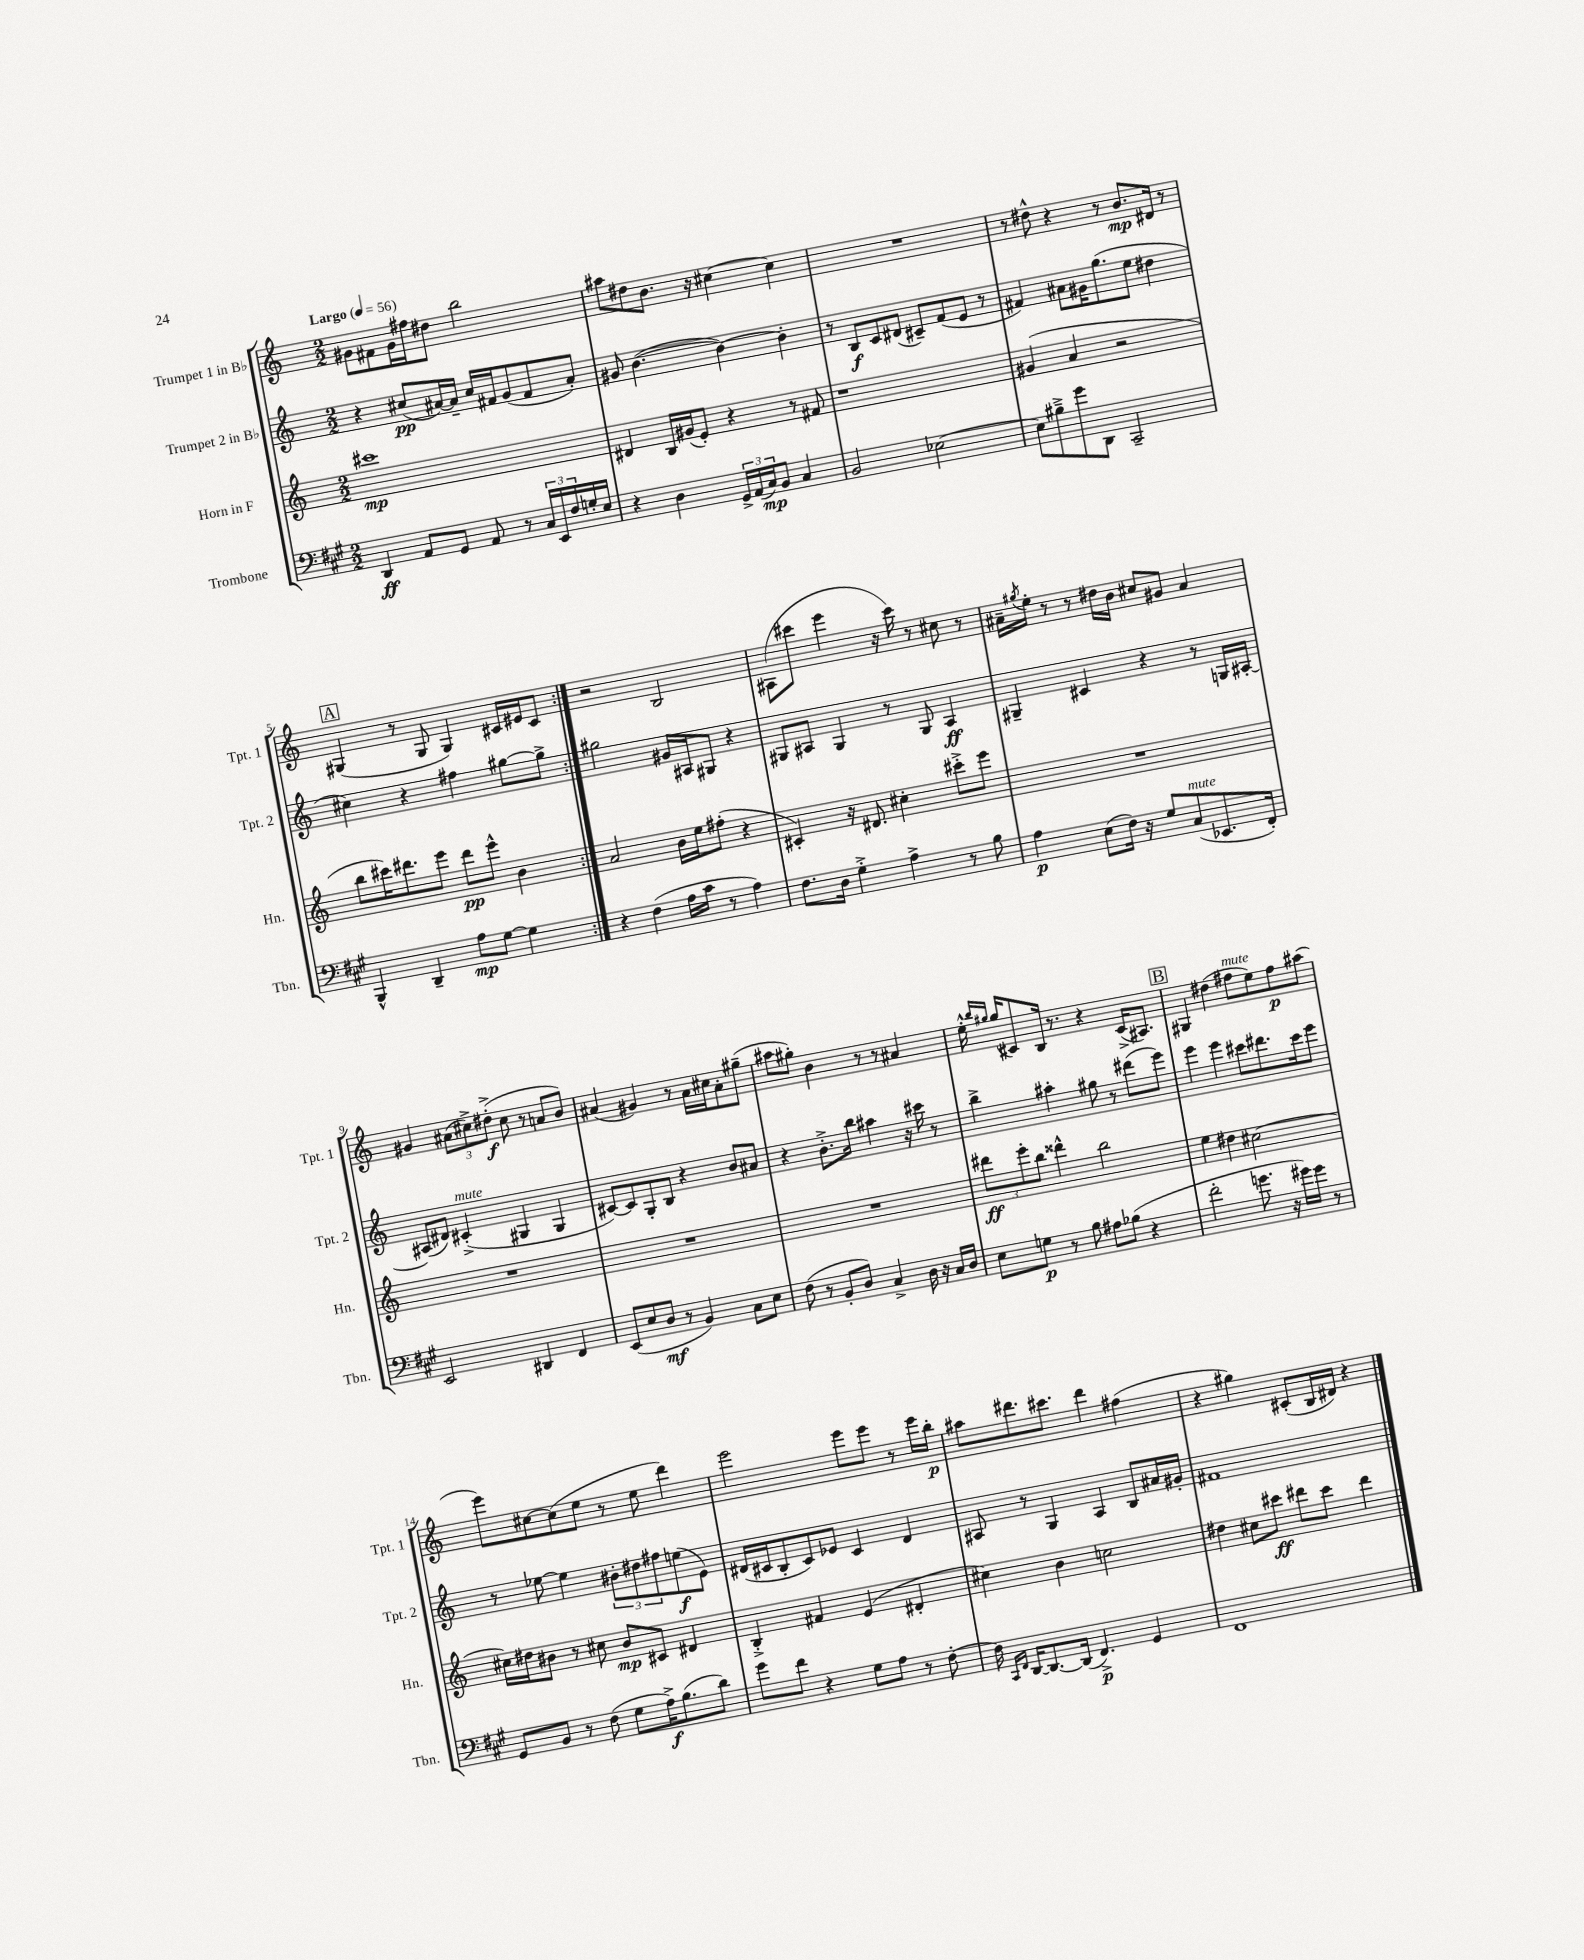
<<
\new StaffGroup <<
\new Staff = "s0" \with { instrumentName = "Trumpet 1 in Bb" shortInstrumentName = "Tpt. 1" } {
    \clef treble \key c \major \numericTimeSignature \time 2/2 \tempo "Largo" 4 = 56
    \repeat volta 2 { gis'8 fis'8 gis'16 fis''16 dis''8 b''2 |
    ais''8 dis''8 b'8. r16 cis''4~ cis''4 |
    R1 |
    r8 dis''8-^ r4 r8 b'8.\mp dis'16 r8 |
    \mark \markup { \box "A" } gis4( r8 gis8 gis4) cis'16 eis'16 cis'8 | }
    r2 b2 |
    ais8( cis'''8 e'''4 r16 cis'''16) r8 cis''8 r8 |
    ais'16-- \acciaccatura { gis''8 } e''16-. r8 r8 dis''16 b'16 cis''8 gis'8 ais'4 |
    gis'4 \tuplet 3/2 { ais'8( cis''8->) dis''8-.->\f( } cis''8 r8 a'8 b'8) |
    ais'4( gis'4) r8 ais'16 cis''16 ais'8-. gis''8--( |
    ais''8 gis''8-.) b'4 r8 r8 ais'4 |
    e''16-.-^ \grace { b''16 gis''16 } gis''16( cis'8) b16 r8. r4 cis'16->( ais8.) |
    \mark \markup { \box "B" } gis4 dis''4( fis''8^\markup { \italic "mute" } e''8) fis''8\p ais''8( |
    e'''8) cis''8~ cis''8( e''8 r8 e''8 d'''4) |
    e'''2 e'''8 e'''8 r8 e'''16 b''16-.\p |
    ais''8 dis'''8. cis'''8. dis'''4 fis''4( |
    r4 gis''4) cis'8-.( b16 dis'16) r4 \bar "|." |
}
\new Staff = "s1" \with { instrumentName = "Trumpet 2 in Bb" shortInstrumentName = "Tpt. 2" } {
    \clef treble \key c \major \numericTimeSignature \time 2/2
    \repeat volta 2 { r4 cis''8\pp( ais'16~) ais'16-- cis''16 fis'16 g'8( fis'8 ais'8-.) |
    gis'8 b'4.~( b'4~) b'4-. |
    r8 b8\f c'8 dis'8( cis'8--) f'8( e'8 r8 |
    fis'4) ais'8 gis'16 g''8.( e''8 dis''4 |
    \mark \markup { \box "A" } cis''4) r4 fis''4 gis''8~ gis''8-> | }
    gis''2 gis'16 ais16 gis8 r4 |
    gis8 ais8 gis4 r8 gis8 ais4\ff |
    gis4-- cis'4 r4 r8 g16 ais16~-. |
    ais8( dis'8) cis'4-.->^\markup { \italic "mute" }( gis4 gis4 |
    cis'8~) cis'8 g8-. b8 r4 b'8 ais'8 |
    r4 b'8.-.-> b''16 ais''4 r16 cis'''16 r8 |
    b''4-> ais''4-. gis''8 r8 dis'''8( e'''8) |
    \mark \markup { \box "B" } e'''4 e'''4 cis'''8 dis'''8. cis'''16 e'''8 |
    r8 ees''8~ ees''4 \tuplet 3/2 { bis'8-. dis''8 fis''8 } e''8\f( e'8) |
    dis'16( cis'16 b8-. cis'8) ees'8 cis'4 dis'4 |
    ais8 r8 g4 ais4 b8 ais'16 gis'16-. |
    fis'1 \bar "|." |
}
\new Staff = "s2" \with { instrumentName = "Horn in F" shortInstrumentName = "Hn." } {
    \clef treble \key c \major \numericTimeSignature \time 2/2
    \repeat volta 2 { cis'''1\mp |
    dis'4 b16 gis'16( e'8-.) r4 r8 fis'8 |
    r1 |
    gis'4( a'4 r2 |
    \mark \markup { \box "A" } b''8 cis'''16) dis'''8. e'''8 dis'''8\pp e'''8-^ b'4 | }
    a'2 b'16 e''16 fis''8-.( r4 |
    cis'4-.) r16 dis'8. cis''4-. cis'''8-.-> e'''8 |
    R1 |
    R1 |
    R1 |
    R1 |
    \tuplet 3/2 { dis'''8\ff e'''8-. b''8 } disis'''4-^ b''2 |
    \mark \markup { \box "B" } e''4 dis''4 cis''2~ |
    cis''16 dis''16 bis'8 r8 cis''8 bis'8\mp cis'8 dis'4 |
    b4-.-> fis'4 e'4( dis'4-. |
    cis''4) b'4 c''2 |
    dis''4 cis''8 cis'''8\ff dis'''8 cis'''8 dis'''4 \bar "|." |
}
\new Staff = "s3" \with { instrumentName = "Trombone" shortInstrumentName = "Tbn." } {
    \clef bass \key a \major \numericTimeSignature \time 2/2
    \repeat volta 2 { d,4\ff a,8 gis,8 a,8 r8 \tuplet 3/2 { cis16 e,16 fis16 } g16-. e16 |
    r4 d4 \tuplet 3/2 { gis,16-> a,16( cis16\mp) } b,8 cis4 |
    b,2 ees2~ |
    ees8 bis8---> gis'8 d,8 cis,2-- |
    \mark \markup { \box "A" } b,,4-^ d,4-- a8\mp gis8~ gis4 | }
    r4 fis4( a16 cis'16 r8 a4) |
    fis8. d16 gis4-.-> a4-> r8 b8 |
    a4\p e8( fis16) r16 gis8 cis8^\markup { \italic "mute" }( ees,8. fis,16-.) |
    e,2 dis,4 fis,4 |
    e,8( e8 d8\mf r8 b,4) cis8 e8 |
    fis8( r8 b,8-. d8) cis4-> d16 r16 cis16 d16 |
    e8 g8\p r8 b8 ais8 bes8( r4 |
    \mark \markup { \box "B" } fis'2-. g'8. r16 gis'16) gis'16 r8 |
    gis,8 b,8 r8 fis8( gis8 a16->\f) b8.( d'8) |
    gis'8 fis'8 r4 gis8 a8 r8 fis8~-. |
    fis16 \grace { cis,16 fis,16 } d,16~ d,8.~ d,16( fis,4.->\p) gis,4 |
    fis,1 \bar "|." |
}
>>
>>
